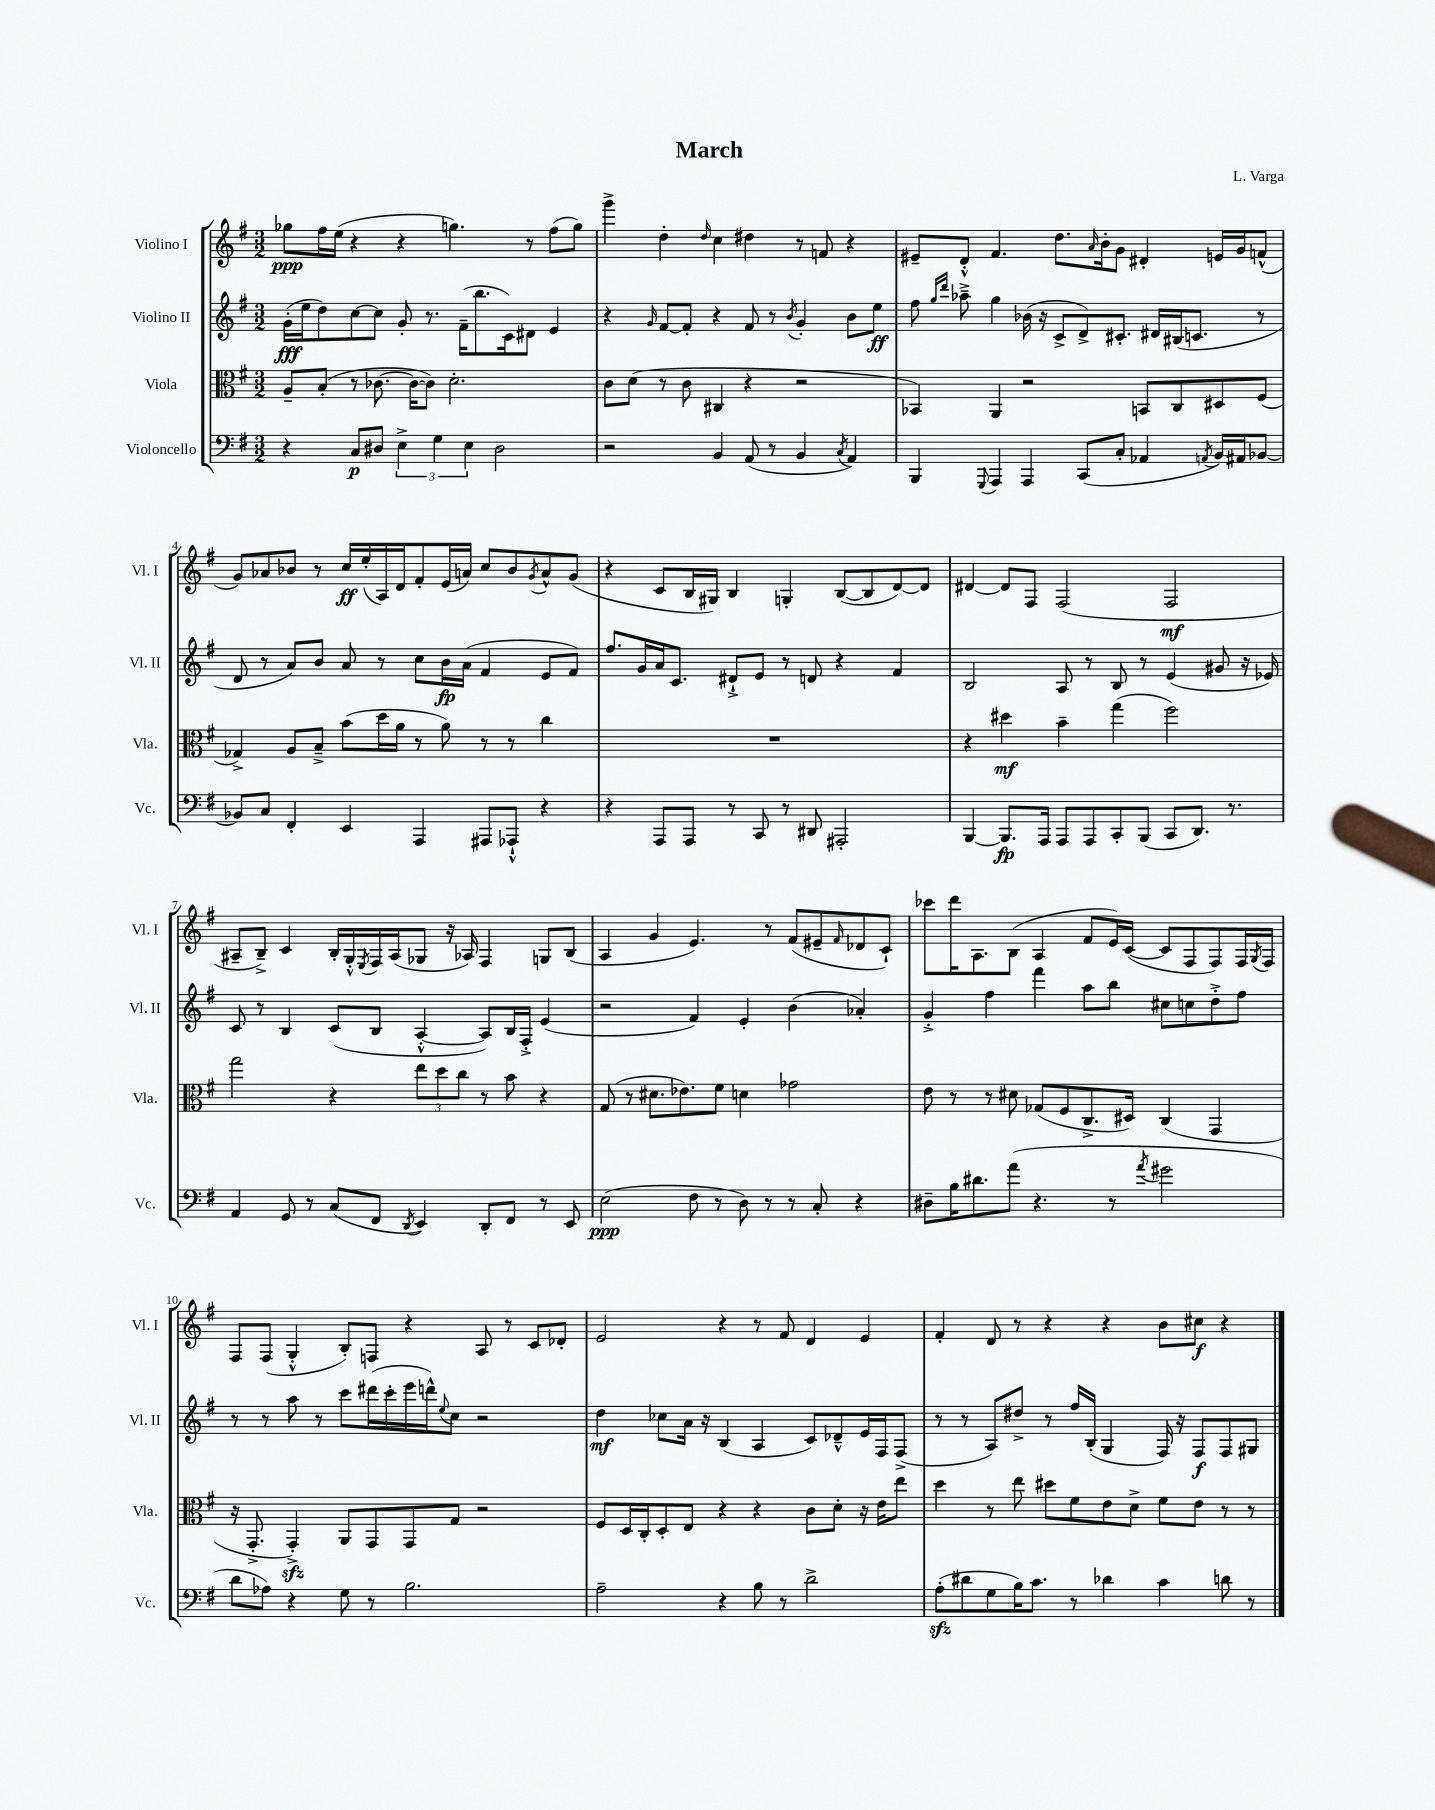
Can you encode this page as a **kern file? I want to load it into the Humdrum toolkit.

**kern	**dynam	**kern	**dynam	**kern	**dynam	**kern	**dynam
*part4	*part4	*part3	*part3	*part2	*part2	*part1	*part1
*staff4	*staff4	*staff3	*staff3	*staff2	*staff2	*staff1	*staff1
*I"Violoncello	*	*I"Viola	*	*I"Violino II	*	*I"Violino I	*
*I'Vc.	*	*I'Vla.	*	*I'Vl. II	*	*I'Vl. I	*
*clefF4	*	*clefC3	*	*clefG2	*	*clefG2	*
*k[f#]	*	*k[f#]	*	*k[f#]	*	*k[f#]	*
*M3/2	*	*M3/2	*	*M3/2	*	*M3/2	*
=1	=1	=1	=1	=1	=1	=1	=1
4r	.	8A~/L	.	(16g'\LL	fff	8gg-X\L	ppp
.	.	.	.	16ee\J	.	.	.
.	.	(8B'/J	.	8dd\)	.	16ff#\L	.
.	.	.	.	.	.	(16ee\JJ	.
8C/L	p	8r	.	[8cc\	.	4r	.
8D#X/J	.	[8.c-X\	.	8cc\J]	.	.	.
6E^\	.	.	.	8g'/	.	4r	.
.	.	16c-\KL_	.	.	.	.	.
.	.	8c-\J])	.	8.r	.	.	.
6G\	.	.	.	.	.	.	.
.	.	2.d'\	.	.	.	4.ggn\)	.
.	.	.	.	(16f#~\KL	.	.	.
6E\	.	.	.	.	.	.	.
.	.	.	.	8.bb\	.	.	.
2D#\	.	.	.	.	.	.	.
.	.	.	.	16c\k)	.	.	.
.	.	.	.	8d#X\J	.	8r	.
.	.	.	.	4e/	.	(8ff#\L	.
.	.	.	.	.	.	8gg\J)	.
=2	=2	=2	=2	=2	=2	=2	=2
2r	.	8c\L	.	4r	.	4ggg^\	.
.	.	(8d\J	.	.	.	.	.
.	.	.	.	16qqg/	.	.	.
.	.	8r	.	[8f#/L	.	4dd'\	.
.	.	8c\	.	8f#'/J]	.	.	.
.	.	.	.	.	.	16qqdd/	.
4BB/	.	4C#X/	.	4r	.	4cc\	.
(8AA/	.	4r	.	8f#/	.	4dd#X\	.
8r	.	.	.	8r	.	.	.
.	.	.	.	8qb/	.	.	.
4BB/	.	2r	.	4g'/	.	8r	.
.	.	.	.	.	.	8fn/	.
8qC/	.	.	.	.	.	.	.
4AA/)	.	.	.	8b\L	.	4r	.
.	.	.	.	8ee\J	ff	.	.
=3	=3	=3	=3	=3	=3	=3	=3
4BBB/	.	4BB-X/)	.	8ff#\	.	8e#X~/L	.
.	.	.	.	16qqgg/LL	.	.	.
.	.	.	.	16qqddd/JJ	.	.	.
.	.	.	.	8aa-X~^\	.	8d'^^/J	.
8qqGGG/	.	.	.	.	.	.	.
4AAA/	.	4AA/	.	4gg\	.	4.f#/	.
4AAA/	.	2r	.	(16b-X\	.	.	.
.	.	.	.	16r	.	.	.
.	.	.	.	8c^/L	.	8.dd\L	.
(8CC/L	.	.	.	8d^/)	.	.	.
.	.	.	.	.	.	16qqa/	.
.	.	.	.	.	.	16b'\k	.
8C'/J	.	.	.	8.c#X'/J	.	8g\J	.
4AA-X/	.	8BBn/L	.	.	.	4d#X'/	.
.	.	.	.	16d#X/LL	.	.	.
.	.	8C/	.	(16B#X/J	.	.	.
.	.	.	.	8.cn/J	.	.	.
8qAAn/	.	.	.	.	.	.	.
16BB/LL)	.	8D#X/	.	.	.	16en/LL	.
16AA#X/J	.	.	.	.	.	16g/J	.
[8BB-X/J	.	(8F#/J	.	8r	.	(8fn^^/J	.
!!LO:LB:g=z
=4	=4	=4	=4	=4	=4	=4	=4
8BB-X/L]	.	4G-X^/)	.	8d/	.	8g/L)	.
8C/J	.	.	.	8r	.	8a-X/	.
4FF#'/	.	8A/L	.	8a/L)	.	8b-X/J	.
.	.	8B~^/J	.	8b/J	.	8r	.
4EE/	.	(8b\L	.	8a/	.	16cc/LL	ff
.	.	.	.	.	.	(16ee'/	.
.	.	16dd\L	.	8r	.	16A/)	.
.	.	16a\JJ	.	.	.	16d/J	.
4AAA/	.	8r	.	8cc\L	.	8f#'/	.
.	.	8a\)	.	16b\L	fp	(16e/L	.
.	.	.	.	(16a\JJ	.	16an/JJ)	.
8AAA#X/L	.	8r	.	4f#/	.	8cc/L	.
8AAA-X`^^/J	.	8r	.	.	.	8b-/	.
.	.	.	.	.	.	8qg/	.
4r	.	4cc\	.	8e/L	.	8a^^/	.
.	.	.	.	8f#/J)	.	(8g/J	.
=5	=5	=5	=5	=5	=5	=5	=5
4r	.	1.r	.	8.ff#/L	.	4r	.
.	.	.	.	16g/L	.	.	.
8AAA/L	.	.	.	16a/J	.	8c/L	.
.	.	.	.	8.c/J	.	.	.
8AAA/J	.	.	.	.	.	16B/L	.
.	.	.	.	.	.	16G#X/JJ)	.
8r	.	.	.	8d#X`^/L	.	4B/	.
8CC/	.	.	.	8e/J	.	.	.
8r	.	.	.	8r	.	4Gn'/	.
8DD#X/	.	.	.	8dn/	.	.	.
2AAA#X'/	.	.	.	4r	.	([8B/L	.
.	.	.	.	.	.	8B/]	.
.	.	.	.	4f#/	.	[8d/)	.
.	.	.	.	.	.	8d/J]	.
=6	=6	=6	=6	=6	=6	=6	=6
[4BBB/	.	4r	.	2B/	.	[4d#X/	.
8.BBB/L]	fp	4dd#X\	mf	.	.	8d#/L]	.
.	.	.	.	.	.	8F#/J	.
16AAA/Jk	.	.	.	.	.	.	.
8AAA/L	.	4b~\	.	8A/	.	(2F#/	.
8AAA/	.	.	.	8r	.	.	.
8CC'/	.	(4gg\	.	8B/	.	.	.
(8BBB/J	.	.	.	8r	.	.	.
8CC/L	.	2ff#\)	.	(4e/	.	2F#/	mf
8.DD/J)	.	.	.	.	.	.	.
.	.	.	.	8g#X/	.	.	.
8.r	.	.	.	.	.	.	.
.	.	.	.	16r	.	.	.
.	.	.	.	16e-X/)	.	.	.
!!LO:LB:g=z
=7	=7	=7	=7	=7	=7	=7	=7
4AA/	.	2gg\	.	8c/	.	8A#X~/L	.
.	.	.	.	8r	.	8B~^/J)	.
8GG/	.	.	.	4B/	.	4c/	.
8r	.	.	.	.	.	.	.
(8C/L	.	4r	.	(8c/L	.	16B'/LL	.
.	.	.	.	.	.	16G'^^/	.
.	.	.	.	.	.	8qE/	.
8FF#/J	.	.	.	8B/J	.	16F#/	.
.	.	.	.	.	.	(16A#/J	.
8qDD/	.	.	.	.	.	.	.
4EE/)	.	12ee\L	.	[4A'^^/	.	8G-X/J	.
.	.	12dd\	.	.	.	.	.
.	.	.	.	.	.	16r	.
.	.	12cc\J	.	.	.	.	.
.	.	.	.	.	.	16A-X/)	.
8DD'/L	.	8r	.	8A/L])	.	4F#/	.
8FF#/J	.	8b\	.	16B/L	.	.	.
.	.	.	.	16F#'^/JJ	.	.	.
8r	.	4r	.	(4e/	.	8Gn/L	.
8EE/	.	.	.	.	.	(8B/J	.
=8	=8	=8	=8	=8	=8	=8	=8
(2E\	ppp	(8G/	.	2r	.	4A/	.
.	.	8r	.	.	.	.	.
.	.	8.d#X\L	.	.	.	4g/	.
.	.	8.e-X\)	.	.	.	.	.
8F#\	.	.	.	4f#/)	.	4.e/)	.
8r	.	8f#\J	.	.	.	.	.
8D\)	.	4dn\	.	4e'/	.	.	.
8r	.	.	.	.	.	8r	.
8r	.	2g-X\	.	(4b\	.	(8f#/L	.
8C'/	.	.	.	.	.	8e#X~/	.
.	.	.	.	.	.	16qqf#/	.
4r	.	.	.	4a-X'/)	.	8d-X/	.
.	.	.	.	.	.	8c`/J)	.
=9	=9	=9	=9	=9	=9	=9	=9
8D#X~\L	.	8e\	.	4g'^/	.	8ccc-X\L	.
16B\K	.	8r	.	.	.	16ddd\K	.
8.d#X\	.	.	.	.	.	8.A\	.
.	.	8r	.	4ff#\	.	.	.
(8a\J	.	8d#X\	.	.	.	(8B\J	.
4.r	.	(8G-X/L	.	4fff#\	.	4A/	.
.	.	8F#/	.	.	.	.	.
.	.	8.C^/	.	8aa\L	.	8f#/L	.
8r	.	.	.	8bb\J	.	16e/L)	.
.	.	16D#X/Jk)	.	.	.	([16c/JJ	.
8qa/	.	.	.	.	.	.	.
2g#X\	.	(4C/	.	8cc#X\L	.	8c/L]	.
.	.	.	.	8ccn\	.	8F#/	.
.	.	4GG/	.	8dd'^\	.	8F#/)	.
.	.	.	.	8ff#\J	.	16F#/L	.
.	.	.	.	.	.	8qG/	.
.	.	.	.	.	.	16F#/JJ	.
!!LO:LB:g=z
=10	=10	=10	=10	=10	=10	=10	=10
8d\L	.	16r	.	8r	.	8F#/L	.
.	.	8.GG'^/	.	.	.	.	.
8A-X\J)	.	.	.	8r	.	(8F#/J	.
4r	.	4GGzz'^/)	.	8aa\	.	4G'^^/	.
.	.	.	.	8r	.	.	.
8G\	.	8AA/L	.	8ccc\L	.	8B'/L)	.
8r	.	8GG/	.	(16ddd#X\L	.	8Fn/J	.
.	.	.	.	16ccc'\	.	.	.
2.B\	.	8GG/	.	16eee\	.	4r	.
.	.	.	.	16dddn^^\J)	.	.	.
.	.	.	.	8qqee/	.	.	.
.	.	8G/J	.	8cc\J	.	.	.
.	.	2r	.	2r	.	8A/	.
.	.	.	.	.	.	8r	.
.	.	.	.	.	.	8c/L	.
.	.	.	.	.	.	8d-X'/J	.
=11	=11	=11	=11	=11	=11	=11	=11
2A~\	.	8F#/L	.	4dd\	mf	2e/	.
.	.	16D/L	.	.	.	.	.
.	.	16C'/J	.	.	.	.	.
.	.	8D'/	.	8cc-X\L	.	.	.
.	.	8E/J	.	16a\Jk	.	.	.
.	.	.	.	16r	.	.	.
4r	.	4r	.	(4B/	.	4r	.
8B\	.	4r	.	4A/	.	8r	.
8r	.	.	.	.	.	8f#/	.
2d^\	.	8c\L	.	8c/L)	.	4d/	.
.	.	8d'\J	.	8d-X~^^/	.	.	.
.	.	16r	.	16e/L	.	4e/	.
.	.	16e\KL	.	16F#/J	.	.	.
.	.	8ee\J	.	(8F#^/J	.	.	.
=12	=12	=12	=12	=12	=12	=12	=12
(8Azz'\L	.	4dd\	.	8r	.	4f#'/	.
8d#X\	.	.	.	8r	.	.	.
8G\	.	8r	.	8A/L)	.	8d/	.
16B\K)	.	8ee\	.	8dd#X^/J	.	8r	.
8.c\J	.	.	.	.	.	.	.
.	.	8dd#X\L	.	8r	.	4r	.
8r	.	8f#\	.	16ff#/LL	.	.	.
.	.	.	.	(16B'/JJ	.	.	.
4d-X\	.	8e\	.	4G/	.	4r	.
.	.	8d^\J	.	.	.	.	.
4c\	.	8f#\L	.	16F#/)	.	8b\L	.
.	.	.	.	16r	.	.	.
.	.	8e\J	.	8F#/L	f	8cc#X\J	f
8dn\	.	8r	.	8F#/	.	4r	.
8r	.	8r	.	8G#X/J	.	.	.
==	==	==	==	==	==	==	==
*-	*-	*-	*-	*-	*-	*-	*-
